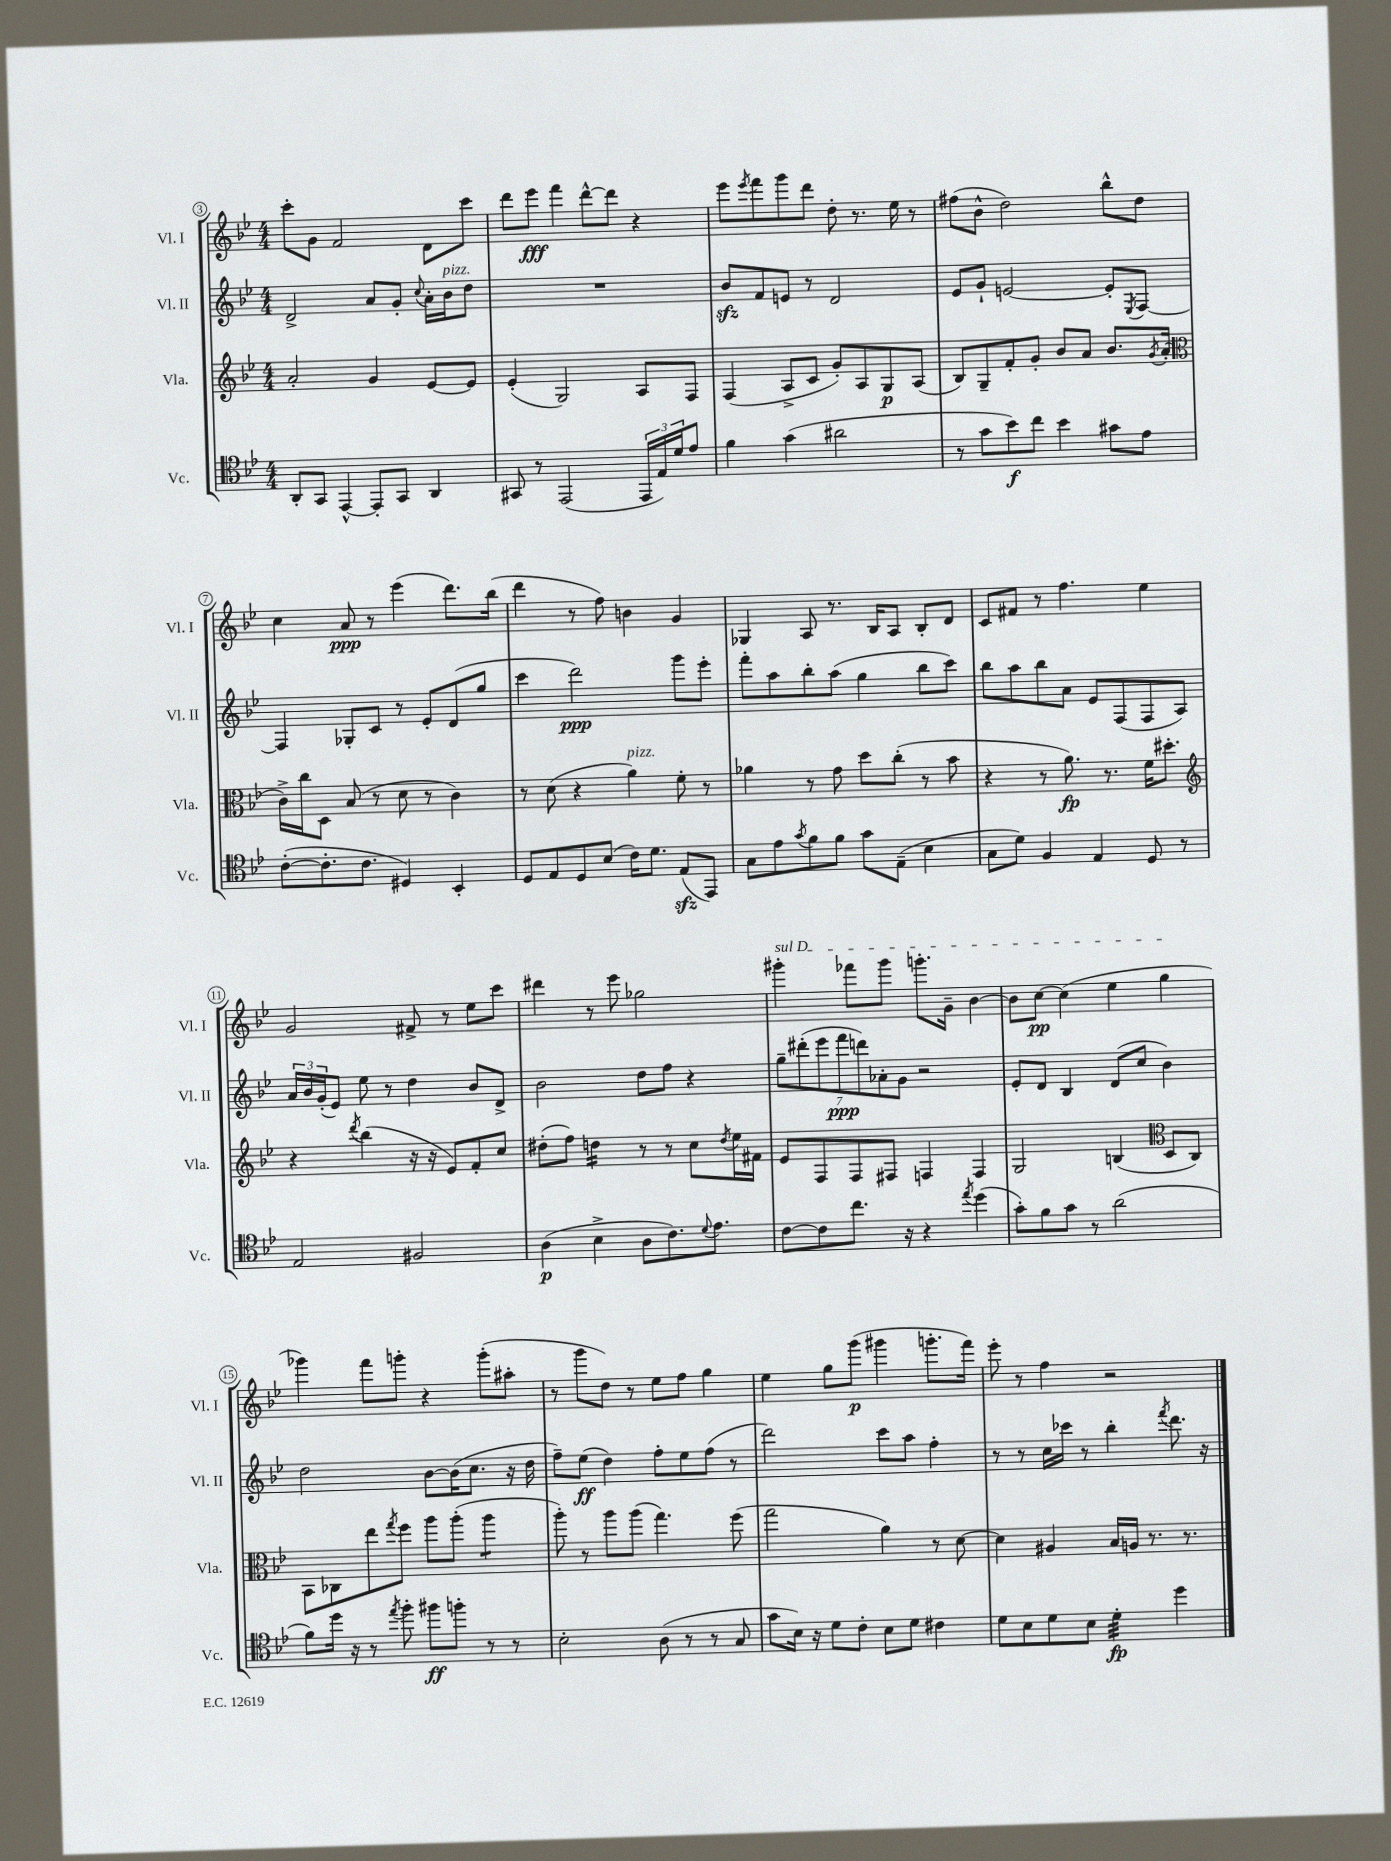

**kern	**kern	**kern	**kern
*staff4	*staff3	*staff2	*staff1
*clefC4	*clefG2	*clefG2	*clefG2
*k[b-e-]	*k[b-e-]	*k[b-e-]	*k[b-e-]
*M4/4	*M4/4	*M4/4	*M4/4
8AA'/L	2a'/	2d^/	8ccc'\L
8GG/J	.	.	8g\J
[4EE-^^/	.	.	2f/
8EE-'/]L	4g/	8a/L	.
8GG/J	.	8g'/J	.
.	.	8qqcc/	.
4AA/	[8e-/L	16a'\LL	8d\L
.	.	16b-\J	.
.	8e-/]J	8dd\J	8ccc\J
=	=	=	=
8GG#/	(4e-'/	1r	8ddd\L
8r	.	.	8eee-\J
(2EE-/	2G/)	.	4fff\
.	.	.	[8ddd^^\L
.	.	.	8ddd\]J
24EE-/LL	8A/L	.	4r
24E-/)	.	.	.
24d/J	.	.	.
8e-/J	8F/J	.	.
=	=	=	=
4f\	(4F/	8b-/L	8eee-\L
.	.	.	8qeee-/
.	.	8f/	8fff\
(4g\	8A^/L	8e/J	8ggg\
.	8c/J	8r	8ddd\J
2a#\	8g'/L)	2d/	8dd'\
.	8A/	.	8.r
.	8G/	.	.
.	.	.	16ee-\
.	(8A/J	.	8r
=	=	=	=
8r	8B-/L)	8e-/L	(8ff#\L
8g\L	8G~/	8g`/J	8b-^^\J
8b-\)	8f'/	[2e/	2dd\)
8cc\J	8g'/J	.	.
4b-\	8b-/L	.	.
.	8a/J	.	.
8g#\L	8.b-/L	8e'/]L	8bb-^^\L
.	.	8qE-/	.
8e-\J	.	[8F/J	8dd\J
.	8qg/	.	.
.	(16a'/Jk	.	.
=	=	=	=
*	*clefC3	*	*
([8c'\L	16c^\LL)	4F/]	4cc\
.	16cc\J	.	.
8.c'\]	8D\J	.	.
.	(8B-/	8G-'/L	8a/
8.c\J	.	.	.
.	8r	8c/J	8r
4D#/)	8d\	8r	(4eee-\
.	8r	8e-'/L	.
4BB-'/	4c\)	(8d/	8.ddd\L)
.	.	8gg/J	.
.	.	.	(16bb-\Jk
=	=	=	=
8D/L	8r	4ccc\	4ddd\
8E-/	(8d\	.	.
8D/	4r	2ddd\)	8r
(8B-/J	.	.	8ff\)
16c\LK)	4a\)	.	4b\
8.d\J	.	.	.
(8E-/L	8f'\	8ggg\L	4g/
8EE-/J)	8r	8eee-'\J	.
=	=	=	=
8G\L	4a-\	8fff'\L	4G-/
8e-\	.	8aa\	.
8qg/	.	.	.
8f\	8r	8bb-'\	8A/
8f\J	8g\	(8aa\J	8.r
8g\L	8dd\L	4gg\	.
.	.	.	16B-/LK
(8E-~\J	(8cc'\J	.	8A/J
4B-\	8r	8bb-\L	8B-'/L
.	8b-\	8ccc\J)	8d/J
=	=	=	=
8G\L	4r	8bb-\L	8c/L
8d\J)	.	8aa\	8f#/J
4F/	8r	8bb-\	8r
.	8.a\)	8a\J	4.ff\
4E-/	.	8e-/L	.
.	8.r	.	.
.	.	(8F/	.
8D/	16f\LK	8F/	4ee-\
.	8.dd#'\J	.	.
8r	.	8A/J)	.
=	=	=	=
*	*clefG2	*	*
2E-/	4r	24a/LL	2g/
.	.	24b-/	.
.	.	(24g'/J	.
.	.	8e-/J)	.
.	8qddd/	.	.
.	(4bb-\	8ee-\	.
.	.	8r	.
2F#/	16r	4dd\	8f#^/
.	16r	.	.
.	8e-/L)	.	8r
.	8f'/	8b-/L	8ee-\L
.	8cc/J	8d^/J	8ccc\J
=	=	=	=
(4A\	(8dd#'\L	2b-\	4ddd#\
.	8ff\J)	.	.
4B-^\	4dd\	.	8r
.	.	.	8eee-\
8A\L	8r	8dd\L	2gg-\
8.c\)	8r	8ff\J	.
.	8cc\L	4r	.
8qqd/	.	.	.
8.e-\J	.	.	.
.	8qdd/	.	.
.	16ee-\L	.	.
.	16f#\JJ	.	.
=	=	=	=
[8c\L	8e-/L	14gg~\L	4ggg#'\
.	.	(14ddd#'\	.
8c\]	8F/	.	.
.	.	14eee-\	.
.	.	14fff\	.
8.cc\J	8F/	.	8fff-\L
.	.	14ddd\)	.
.	.	14a-'\	.
.	8F#/J	.	8ggg#\J
.	.	14g\J	.
16r	.	.	.
4r	4F/	2r	8.ggg'\L
.	.	.	16g~\Jk
8qee-/	.	.	.
(4dd\	4F/	.	[4b-\
=	=	=	=
8g'\L)	2G/	8e-'/L	8b-\]L
8f\	.	8d/J	[8cc\J
8g\J	.	4B-/	(4cc\]
8r	.	.	.
(2a\	(4B/	(8d/L	4ee-\
.	.	8cc/J	.
*	*clefC3	*	*
.	8D/L	4b-\)	4gg\
.	8C/J)	.	.
=	=	=	=
8f\L)	8BB-\L	2dd\	4ggg-\)
16dd\Jk	8C-\	.	.
16r	.	.	.
8r	8ee-\	.	8fff\L
8qee-/	8qgg/	.	.
8ff'\	8ff\J	.	8ggg'\J
8ff#\L	8aa\L	[8b-\L	4r
8ff'\J	(8aa'\J	(16b-\]K	.
.	.	8.cc\J	.
8r	4aa\	.	(8ggg'\L
8r	.	16r	8aa#'\J
.	.	16dd\	.
=	=	=	=
2B-'\	8aa'\)	8ff~\L)	8r
.	8r	(8ee-\J	8ggg\L
.	8aa\L	4dd\)	8dd\J)
.	(8aa\J	.	8r
(8A\	4.gg\)	8ff'\L	8ee-\L
8r	.	8ee-\	8ff\J
8r	.	(8ff\J	4gg\
8G/	(8ff\	8r	.
=	=	=	=
8g\L	2gg\	2ddd\)	4ee-\
16B-\Jk)	.	.	.
16r	.	.	.
8d\L	.	.	8gg\L
8c'\J	.	.	(8ggg\J
8B-\L	4a\)	8ccc\L	4ggg#\
8d\J	.	8aa\J	.
4c#\	8r	4ff'\	8.ggg'\L
.	[8d\	.	.
.	.	.	16fff\Jk)
=	=	=	=
8d\L	4d\]	8r	8eee-'\
8B-\	.	8r	8r
8d\	4A#/	16cc\LL	4ff\
.	.	16ccc-\JJ	.
8B-\J	.	8r	.
4d'\	16B-/LL	4bb-'\	2r
.	16A/JJ	.	.
.	8.r	.	.
.	.	8qfff/	.
4dd\	.	8.ddd\	.
.	8.r	.	.
.	.	16r	.
==	==	==	==
*-	*-	*-	*-
